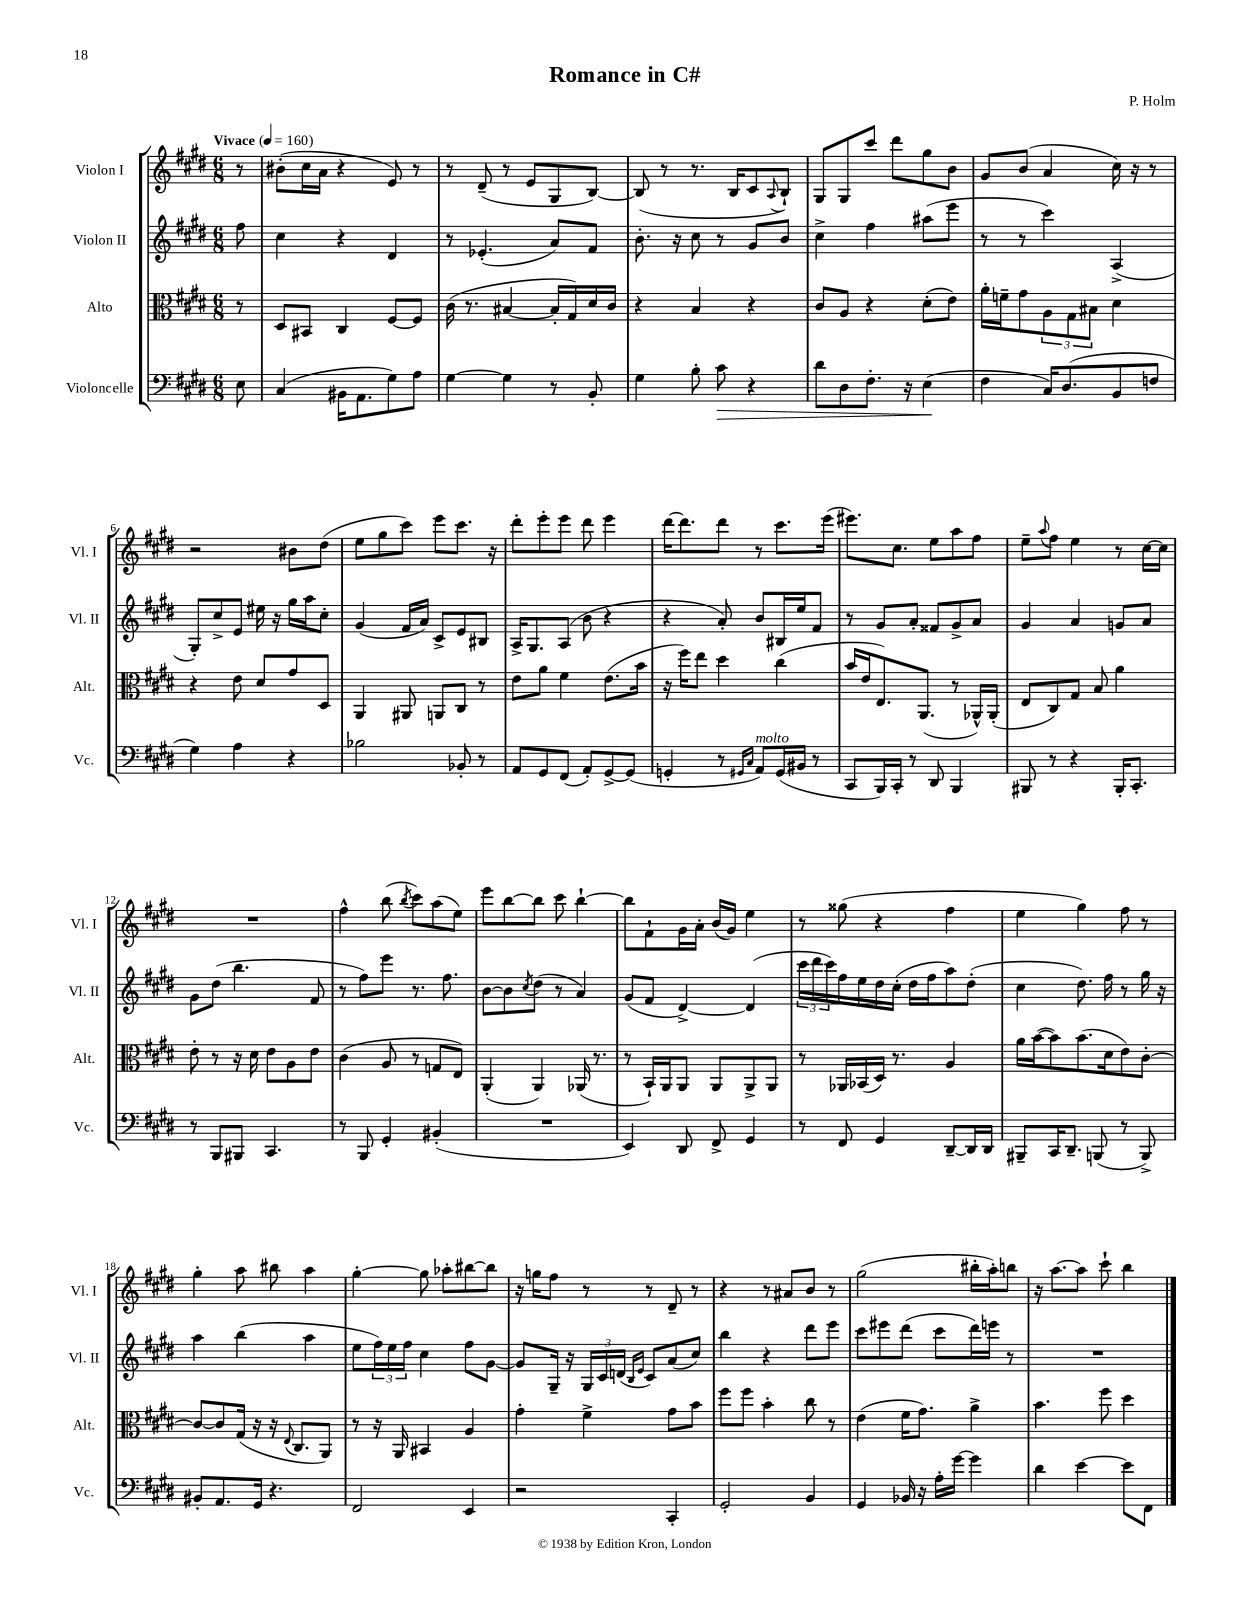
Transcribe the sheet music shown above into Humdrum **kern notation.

**kern	**kern	**kern	**kern
*staff4	*staff3	*staff2	*staff1
*clefF4	*clefC3	*clefG2	*clefG2
*k[f#c#g#d#]	*k[f#c#g#d#]	*k[f#c#g#d#]	*k[f#c#g#d#]
*M6/8	*M6/8	*M6/8	*M6/8
*MM160	*MM160	*MM160	*MM160
8E\	8r	8ff#\	8r
=	=	=	=
(4C#/	8D#/L	4cc#\	(8b#'\L
.	8BB#/J	.	16cc#\L
.	.	.	16a\JJ
16BB#\LK	4C#/	4r	4r
8.AA\	.	.	.
8G#\)	[8F#/L	4d#/	8e/)
8A\J	8F#/]J	.	8r
=	=	=	=
[4G#\	(16c#\	8r	8r
.	8.r	.	.
.	.	(4.e-'/	(8d#~/
4G#\]	[4B#/	.	8r
.	.	.	8e/L
8r	16B#'/]LL	8a/L)	8G#/
.	16G#/)	.	.
8BB'/	16d#/	8f#/J	[8B/J)
.	16c#/JJ	.	.
=	=	=	=
4G#\	4r	8.b'\	(8B/]
.	.	.	8r
.	.	16r	.
8B'\	4B/	8cc#\	8.r
8c#\	.	8r	.
.	.	.	16B/LK
4r	4r	8g#/L	8c#/
.	.	.	8qqA/
.	.	8b/J	8B`/J)
=	=	=	=
8d#\L	8c#/L	4cc#^\	8G#/L
8D#\	8A/J	.	8G#/
8.F#'\J	4r	4ff#\	8ccc#/J
.	.	.	8ddd#\L
16r	.	.	.
(4E\	(8d#'\L	(8aa#\L	8gg#\
.	8e\J)	8eee\J	8b\J
=	=	=	=
4F#\	16a'\LL	8r	8g#/L
.	16f~\J	.	.
.	8g#\	8r	(8b/J
16C#/LK)	12A\	4ccc#\)	4a/
(8.D#/	.	.	.
.	12G#\	.	.
.	12B#\J	.	.
8BB/	4d#\	(4A^/	16cc#\)
.	.	.	16r
8F/J	.	.	8r
=	=	=	=
4G#\)	4r	8G#'/L)	2r
.	.	8cc#^/	.
4A\	8e\	8e/J	.
.	8d#/L	16ee#\	.
.	.	16r	.
4r	8g#/	16gg#\LL	8b#\L
.	.	16aa\J	.
.	8D#/J	8cc#'\J	(8dd#\J
=	=	=	=
2B-\	4AA/	(4g#/	8ee\L
.	.	.	8gg#\
.	8AA#/	16f#/LL	8ccc#\J)
.	.	16a/JJ)	.
.	8AA/L	8c#^/L	8eee\L
8BB-'/	8C#/J	8e/	8.ccc#\J
8r	8r	8B#/J	.
.	.	.	16r
=	=	=	=
8AA/L	8e\L	16A^/LK	8ddd#'\L
.	.	8.G#/	.
8GG#/	8a\J	.	8eee'\
(8FF#/J	4f#\	(8A/J	8eee\J
8AA'/L)	.	8b\	8ddd#\
[8GG#^/	(8.e\L	4r	4eee\
(8GG#/]J	.	.	.
.	16b\Jk	.	.
=	=	=	=
4GG'/	16r	4r	[16ddd#\LK
.	16ff#\LK)	.	8.ddd#\]
.	8ee\J	.	.
8r	4dd#\	8a'/)	8ddd#\J
16qqGG#/LL	.	.	.
16qqC#/JJ	.	.	.
8AA/L)	.	8b/L	8r
(16GG#/L	(4cc#\	16B#/L	8.ccc#\L
16BB#/JJ	.	16ee/J	.
8r	.	8f#/J	.
.	.	.	(16eee\Jk
=	=	=	=
8CC#/L	16b/LL	8r	8.eee#\L)
.	16e/J	.	.
16BBB/L)	8.E/)	8g#/L	.
16CC#'/JJ	.	.	8.cc#\J
8r	.	8a'/J	.
.	(8.AA/J	.	.
8DD#/	.	8f##/L	8ee\L
4BBB/	8r	8g#^/	8aa\
.	16AA-^^/LL)	8a/J	8ff#\J
.	(16AA-'/JJ	.	.
=	=	=	=
8BBB#/	8E/L	4g#/	8ee~\L
.	.	.	8qqaa/
8r	8C#/)	.	8ff#\J
4r	8G#/J	4a/	4ee\
.	8B/	.	.
16BBB#'/LK	4a\	8g/L	8r
8.CC#'/J	.	.	.
.	.	8a/J	[16cc#\LL
.	.	.	16cc#\]JJ
=	=	=	=
8r	8e'\	8g#\L	2.r
8BBB/L	8r	(8dd#\J	.
8BBB#/J	16r	4.bb\	.
.	16d#\	.	.
4.CC#/	8e\L	.	.
.	8A\	.	.
.	8e\J	8f#/	.
=	=	=	=
8r	(4c#\	8r	4ff#^^\
8BBB/	.	8ff#\L)	.
4GG#'/	8A/	8eee\J	(8bb\
.	.	.	8qbb/
.	8r	8.r	8ccc#\L)
(4BB#'/	8G/L	.	(8aa\
.	.	8.ff#\	.
.	8E/J)	.	8ee\J)
=	=	=	=
2.r	(4AA'/	[8b\L	8eee\L
.	.	8b\]	[8bb\
.	.	8qcc#/	.
.	4AA/)	(8dd#\J	8bb\]J
.	.	8r	8ccc#\
.	(16AA-/	4a/)	[4bb`\
.	8.r	.	.
=	=	=	=
4EE/)	8r	(8g#/L	8bb\]L
.	16BB`/LL)	8f#/J	8f#`\
.	16AA/J	.	.
8DD#/	8AA/J	[4d#^/)	16g#\L
.	.	.	16a'\JJ
8FF#^/	8AA/L	.	(16b/LL
.	.	.	16g#/JJ)
4GG#/	8AA^/	(4d#/]	4ee\
.	8AA/J	.	.
=	=	=	=
8r	8r	24ccc#\LL	8r
.	.	24ddd#\	.
.	.	24ccc#\)	.
8FF#/	16AA-/LL	16ff#\	(8gg##\
.	(16BB-/	16ee\	.
4GG#/	16D#/JJ)	16dd#\	4r
.	8.r	(16cc#'\JJ	.
.	.	16dd#\LL	.
.	.	16ff#\J	.
[8DD#~/L	4A/	8aa\)	4ff#\
16DD#/]L	.	(8dd#'\J	.
16DD#/JJ	.	.	.
=	=	=	=
8BBB#~/L	16a\LL	4cc#\	4ee\
.	([16b\J	.	.
16CC#/K	8b\])	.	.
8.DD#~/J	.	.	.
.	(8.b\	8.dd#\)	4gg#\)
(8BBB/	.	.	.
.	16d#\k	16ff#\	.
8r	8e\)	8r	8ff#\
8BBB^/)	[8c#'\J	16gg#\	8r
.	.	16r	.
=	=	=	=
8BB#'/L	8c#/_L	4aa\	4gg#'\
8.AA/	8c#/]	.	.
.	(16G#/Jk	(4bb\	8aa\
16GG#/Jk	16r	.	.
4.r	16r	.	8bb#\
.	8qqE/	.	.
.	8.C#/L	.	.
.	.	4aa\	4aa\
.	8AA/J)	.	.
=	=	=	=
2FF#/	8r	8ee\L	[4gg#'\
.	16r	24ff#\L)	.
.	.	24ee\	.
.	16AA/	.	.
.	.	24ff#\JJ	.
.	4BB#/	4cc#\	8gg#\]
.	.	.	8aa-'\L
4EE/	4A/	8ff#\L	[8bb#\
.	.	[8g#\J	8bb#\]J
=	=	=	=
2r	4g#'\	8g#/]L	16r
.	.	.	16gg\LK
.	.	16G#~/Jk	8ff#\J
.	.	16r	.
.	4f#^\	24G#/LL	8r
.	.	24c#/	.
.	.	(24d/JJ	.
.	.	16qqB/LL	.
.	.	16qqe/JJ	.
.	.	8c#/L)	8r
4CC#'/	8g#\L	(8a/	8d#~/
.	8b\J	8cc#/J)	8r
=	=	=	=
2GG#'/	8ff#\L	4bb\	4r
.	8ff#\J	.	.
.	4b'\	4r	8r
.	.	.	8a#/L
4BB/	8cc#\	8ddd#\L	8b/J
.	8r	8eee\J	8r
=	=	=	=
4GG#/	(4e\	8ccc#\L	(2gg#\
.	.	8eee#\	.
16BB-/	16f#\LK	(8ddd#\J	.
16r	8.g#\J)	.	.
16A'\LL	.	8ccc#\L	.
[16g#\JJ	.	.	.
4g#\]	4a^\	16ddd#\L)	16bb#'\LL
.	.	16eee\JJ	16aa'\J)
.	.	8r	8bb\J
=	=	=	=
4d#\	4.b\	2.r	16r
.	.	.	[8.aa\L
[4e\	.	.	8aa\]J
.	8ff#\	.	8ccc#`\
8e\]L	4dd#\	.	4bb\
8FF#\J	.	.	.
==	==	==	==
*-	*-	*-	*-
